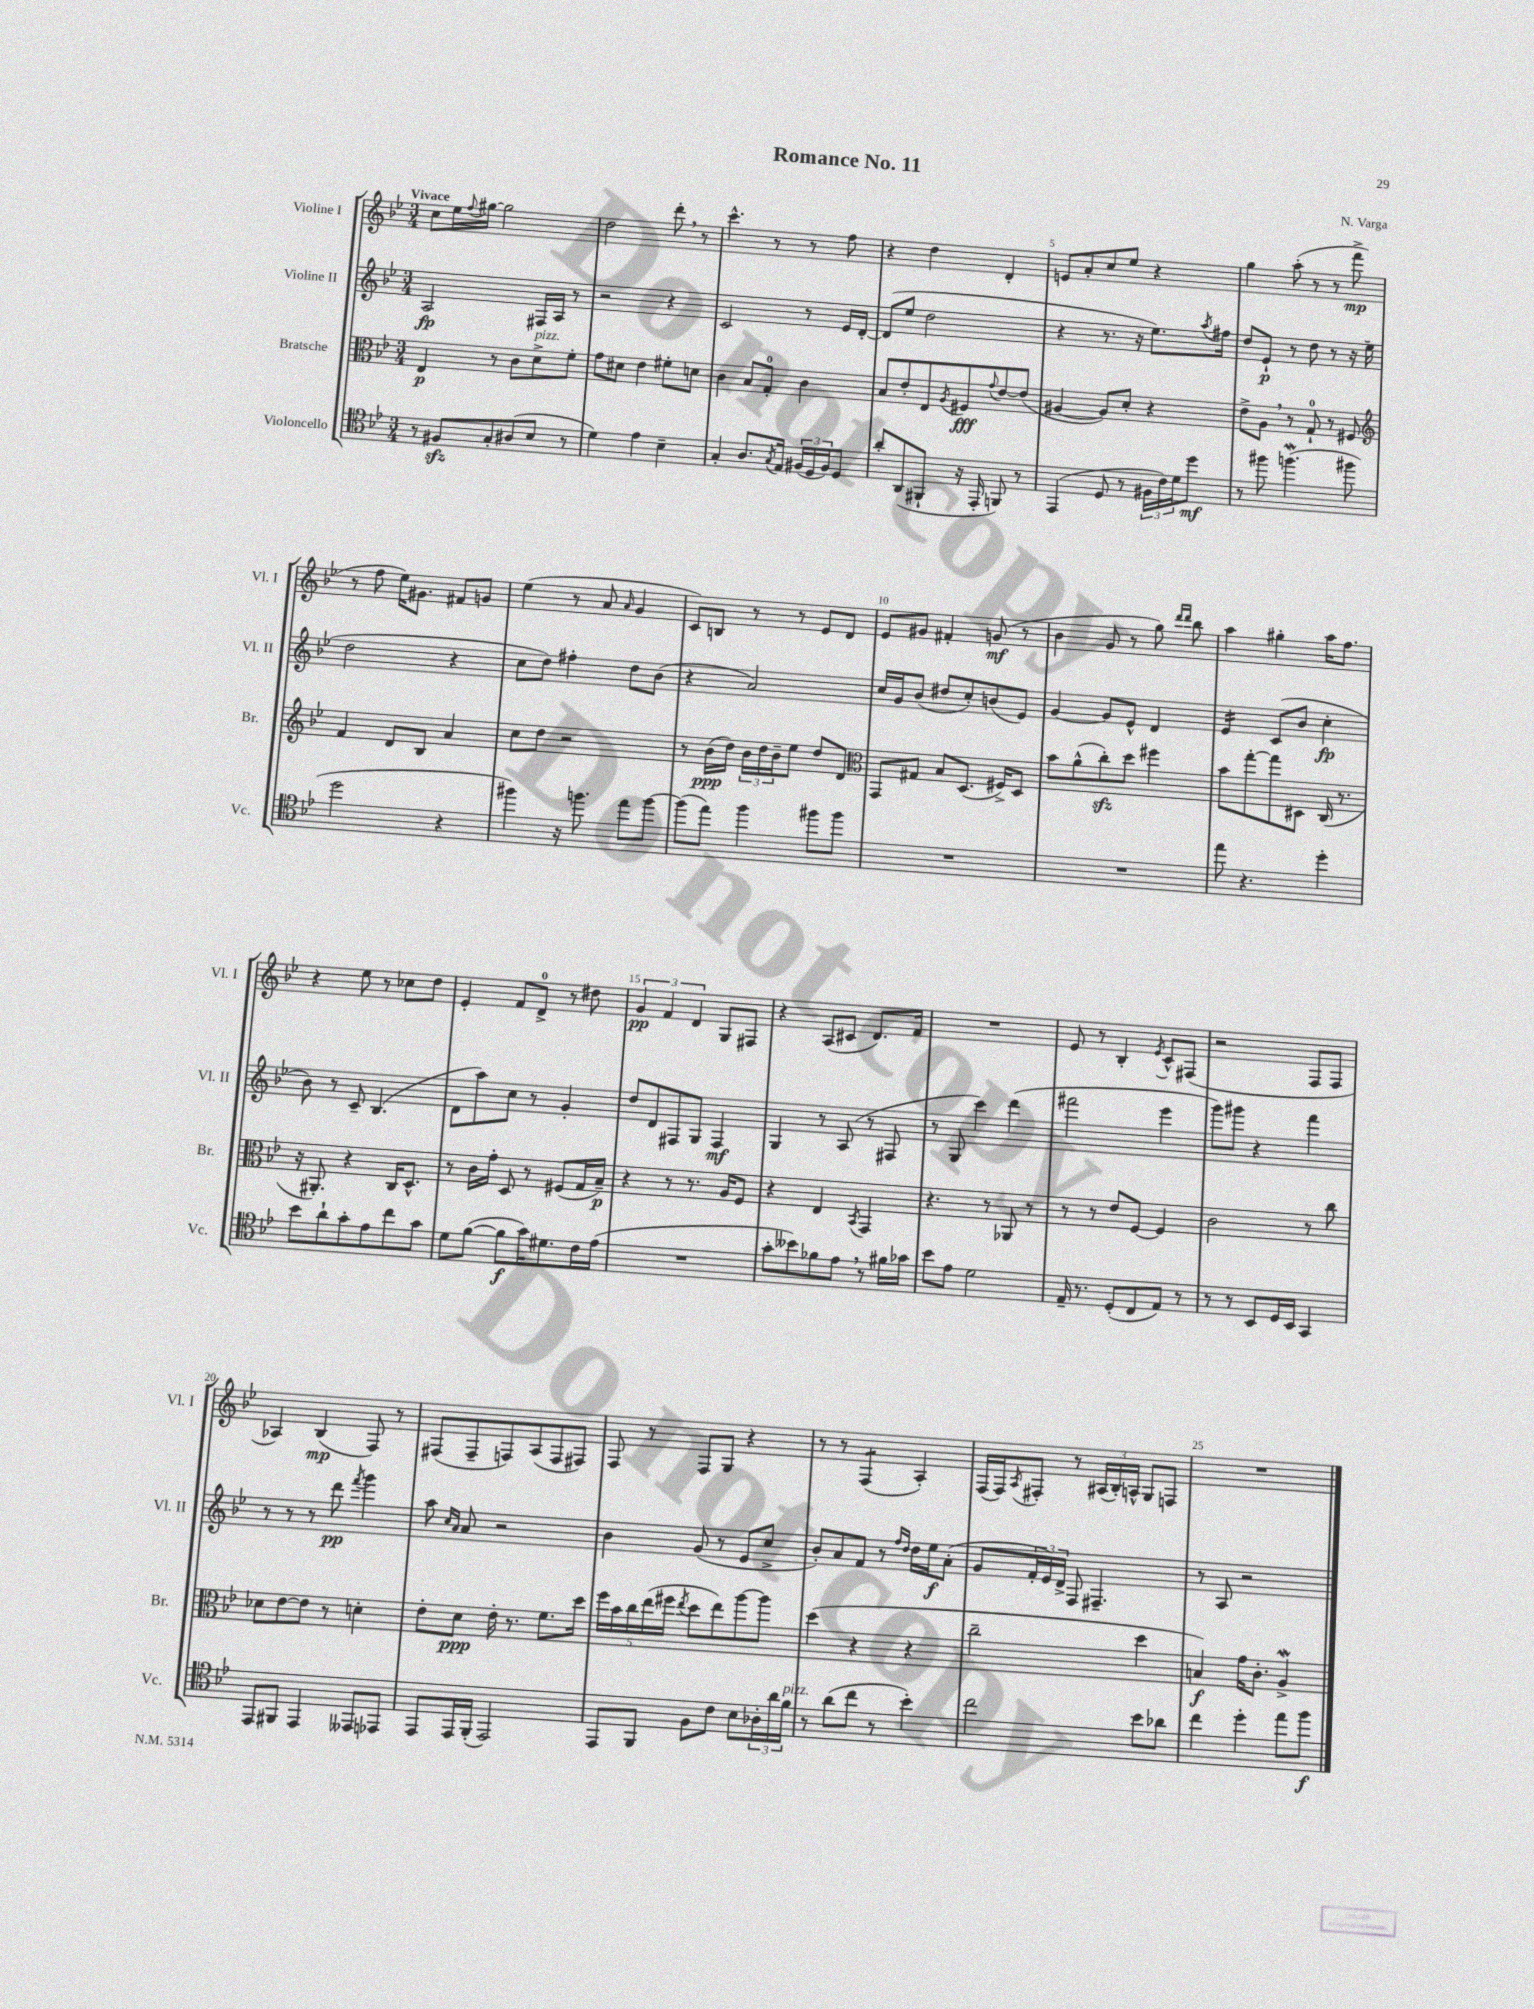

**kern	**kern	**kern	**kern
*staff4	*staff3	*staff2	*staff1
*clefC4	*clefC3	*clefG2	*clefG2
*k[b-e-]	*k[b-e-]	*k[b-e-]	*k[b-e-]
*M3/4	*M3/4	*M3/4	*M3/4
8r	4E-/	2A/	8cc\L
8F#/L	.	.	16ee-\L
.	.	.	8qqff/
.	.	.	[16gg#\JJ
8G'/	8r	.	2gg#\]
(8A#/	8c\L	.	.
8B-/J	8d^\	16F#/LL	.
.	.	16A/JJ	.
8r	8f'\J	8r	.
=	=	=	=
4d\)	8g\L	2r	2dd\
.	8d#\J	.	.
4e-\	4e-\	.	.
4B-~\	8f#'\L	4r	8ddd'\
.	8d\J	.	8r
=	=	=	=
4G'/	4c\	2c/	4.ccc^^\
8.A/L	8B-/L	.	.
.	8G'/J	.	8r
8qG/	.	.	.
16E-/Jk	.	.	.
(24F#/LL	4c\	8r	8r
24D/	.	.	.
24F#/J)	.	.	.
8D/J	.	16e-/LL	8ff\
.	.	[16d'/JJ	.
=	=	=	=
8a'/L	8B-/L	(8d/]L	4r
(8AA/	8e-'/	8ee-/J	.
8FF#`/J	8E-/	2dd\	4dd\
.	8qA/	.	.
16r	8F#/	.	.
16EE-'/	.	.	.
.	8qqg/	.	.
8FF/)	[8e-/	.	4d'/
8r	(8e-/]J	.	.
=	=	=	=
(4EE-/	[4A#/	4r	8e/L
.	.	.	8a'/
8D/	8A#/]L)	8.r	8cc/
8r	8d'/J	.	8ee-/J
.	.	16r	.
24F#\LL	4r	8.ee-\L)	4r
24c\)	.	.	.
24d\J	.	.	.
8dd\J	.	.	.
.	.	8qaa/	.
.	.	16ff#\Jk	.
=	=	=	=
8r	8e-^\L	8dd/L	4gg\
8ff#\	8A\J	8e-`/J	.
(4.ff\	8r	8r	(8aa'\
.	8G`/	8dd\	8r
.	8r	8r	8r
8ff#\	8F#/	16r	8fff^\
.	.	(16ee-\	.
=	=	=	=
*	*clefG2	*	*
2dd\	4f/	2dd\	8r
.	.	.	8ff\
.	8d/L	.	16ee-\LK)
.	.	.	8.g#\J
.	8B-/J	.	.
4r	4a/	4r	8f#/L
.	.	.	8g/J
=	=	=	=
4ff#\)	8cc\L	8cc\L	(4ee-\
.	8dd\J	8dd\J)	.
16r	2r	4ff#'\	8r
8.ff\	.	.	.
.	.	.	8a/
.	.	.	16qqa/
8ee-\L	.	8dd\L	4g/
[8ff\J	.	(8b-\J	.
=	=	=	=
(8ff\]L	8r	4r	8c/L)
8ee-\J)	(16b-\LL	.	8B/J
.	16dd\JJ)	.	.
4ff\	24b-\LL	2a/)	8r
.	24dd\	.	.
.	24b-~\J	.	.
.	8ee-\J	.	8r
8ff#\L	8dd/L	.	8e-/L
8ff#\J	8d/J	.	8d/J
=	=	=	=
*	*clefC3	*	*
2.r	8GG/L	16cc/LL	8e-/L
.	.	16g/J	.
.	8G#/J	(8b-/J	8g#/J
.	8B-/L	8dd#/L	4f#'/
.	(8.D/J	8cc'/)	.
.	.	(8b/	(8g/
.	16F#^/LK)	.	.
.	8D/J	8e-/J)	8r
=	=	=	=
2.r	8b-\L	[4g/	4b-\
.	(8a^^\	.	.
.	8cc'\)	8g/]L	8g/
.	8dd\J	8e-^^/J	8r
.	4ff#\	4d/	8gg\)
.	.	.	16qqddd/LL
.	.	.	16qqddd/JJ
.	.	.	8bb-\
=	=	=	=
8ee-\	8b-\L	4e-/	4aa\
4.r	[8gg'\	.	.
.	8gg\]	(8c/L	4gg#'\
.	8D#\J	8b-/J	.
4dd'\	(16C/	4cc'\	16aa\LK
.	8.r	.	8.ff\J
=	=	=	=
8b-\L	16r	8b-\)	4r
.	8.AA#'/)	.	.
8a`\	.	8r	.
8g'\	4r	8c~/	8ee-\
8e-\	.	(4.B-/	8r
8cc\	16C/LK	.	8cc-\L
.	8.D^^/J	.	.
8g\J	.	.	8dd\J
=	=	=	=
8d\L	8r	8d\L	4e-'/
([8f\J	16c\LL	8aa\)	.
.	16g'\JJ	.	.
8f\]L	8D/	8cc\J	8f/L
16g\K)	8r	8r	8d^/J
8.d#\	.	.	.
.	(8F#/L	4g'/	8r
16c\L	16G/L	.	8dd#\
(16e-\JJ	16B-~/JJ)	.	.
=	=	=	=
2.r	4r	8dd/L	6g/
.	.	8d/	.
.	.	.	6f/
.	8r	8F#/	.
.	.	.	6d/
.	8.r	8G/J	.
.	.	4F#/	8G/L
.	16A/LK	.	.
.	8F/J	.	8F#/J
=	=	=	=
8g'\L	4r	4G/	4r
8b--\)	.	.	.
8f-\	4E-/	8r	(8A/L
8e-\J	.	(8A/	8c#/J
.	8qBB-/	.	.
8r	4GG/	8r	8.d/L)
16f#\LL	.	8F#/	.
16g-\JJ	.	.	16f/Jk
=	=	=	=
8b-\L	4.r	8r	2.r
8e-\J	.	8G/	.
2d\	.	4ccc\)	.
.	8r	.	.
.	8AA-/	(4ddd\	.
.	8r	.	.
=	=	=	=
16E-~/	8r	2fff#\	8e-/
8.r	.	.	.
.	8r	.	8r
(8D'/L	8e-/L	.	4B-'/
8C/	[8F/J	.	.
.	.	.	8qe-/
8E-/J)	4F/]	4eee-\	8c^^/L
8r	.	.	(8F#/J
=	=	=	=
8r	2c\	8ggg\L)	2r
8r	.	8ggg#\J	.
8BB-/L	.	4r	.
16D/L	.	.	.
16BB-/JJ	.	.	.
4GG/	8r	4fff\	8F/L
.	8cc\	.	8F/J
=	=	=	=
8EE-/L	8d-\L	8r	4A-/)
8FF#/J	[8e-\	8r	.
4EE-/	8e-\]J	8r	(4B-/
.	8r	8ddd\	.
.	.	8qfff/	.
8EE--/L	4d'\	4ggg\	8F/)
8EE-/J	.	.	8r
=	=	=	=
8EE-/L	8e-'\L	8aa\	(8F#/L
.	.	16qqcc/LL	.
.	.	16qqa/JJ	.
16EE-/L	8d\J	8a/	8F#~/
(16FF'/JJ	.	.	.
2EE-/)	16e-'\	2r	8F/)
.	8.r	.	.
.	.	.	(8A/
.	8.f\L	.	8F/
.	.	.	8F#/J)
.	16dd\Jk	.	.
=	=	=	=
8EE-/L	20ff\LL	4b-\	8F/
.	20b-\	.	.
.	20cc\	.	.
8FF/J	.	.	8r
.	(20ee-\	.	.
.	20ff#\JJ	.	.
.	8qee-/	.	.
8F\L	8dd\L	(8g/	8F/L
8c\J	8ee-\)	8r	8G/J
8B-\L	[8aa\	8e-/L	4r
24A-'\L	8aa\]J	8cc^/J	.
24a\	.	.	.
24f\JJ	.	.	.
=	=	=	=
8r	(4dd\	8b-'/L)	8r
(8a\L	.	8a/	8r
8cc\J	4r	8f/J	(4F/
8r	.	8r	.
.	.	16qqff/LL	.
.	.	16qqdd/JJ	.
4b-'\)	4r	16dd\LL	4A'/)
.	.	16ee-\J	.
.	.	(8a'\J	.
=	=	=	=
2cc\	2cc~\	8g/L	(16F/LL
.	.	.	16F/J)
.	.	.	8qA/
.	.	24f'/L	8F#'/J
.	.	24e-/)	.
.	.	24d^/JJ	.
.	.	8F/	8r
.	.	4.F#~/	(24A#/LL
.	.	.	24B-'/)
.	.	.	24A^^/JJ
8b-\L	4dd\	.	8G/L
8a-\J	.	.	8F/J
=	=	=	=
4cc\	4B/)	8r	2.r
.	.	8A/	.
4dd'\	16g\LK	2r	.
.	8.c'\J	.	.
8ee-\L	4A^/	.	.
8ff\J	.	.	.
==	==	==	==
*-	*-	*-	*-
